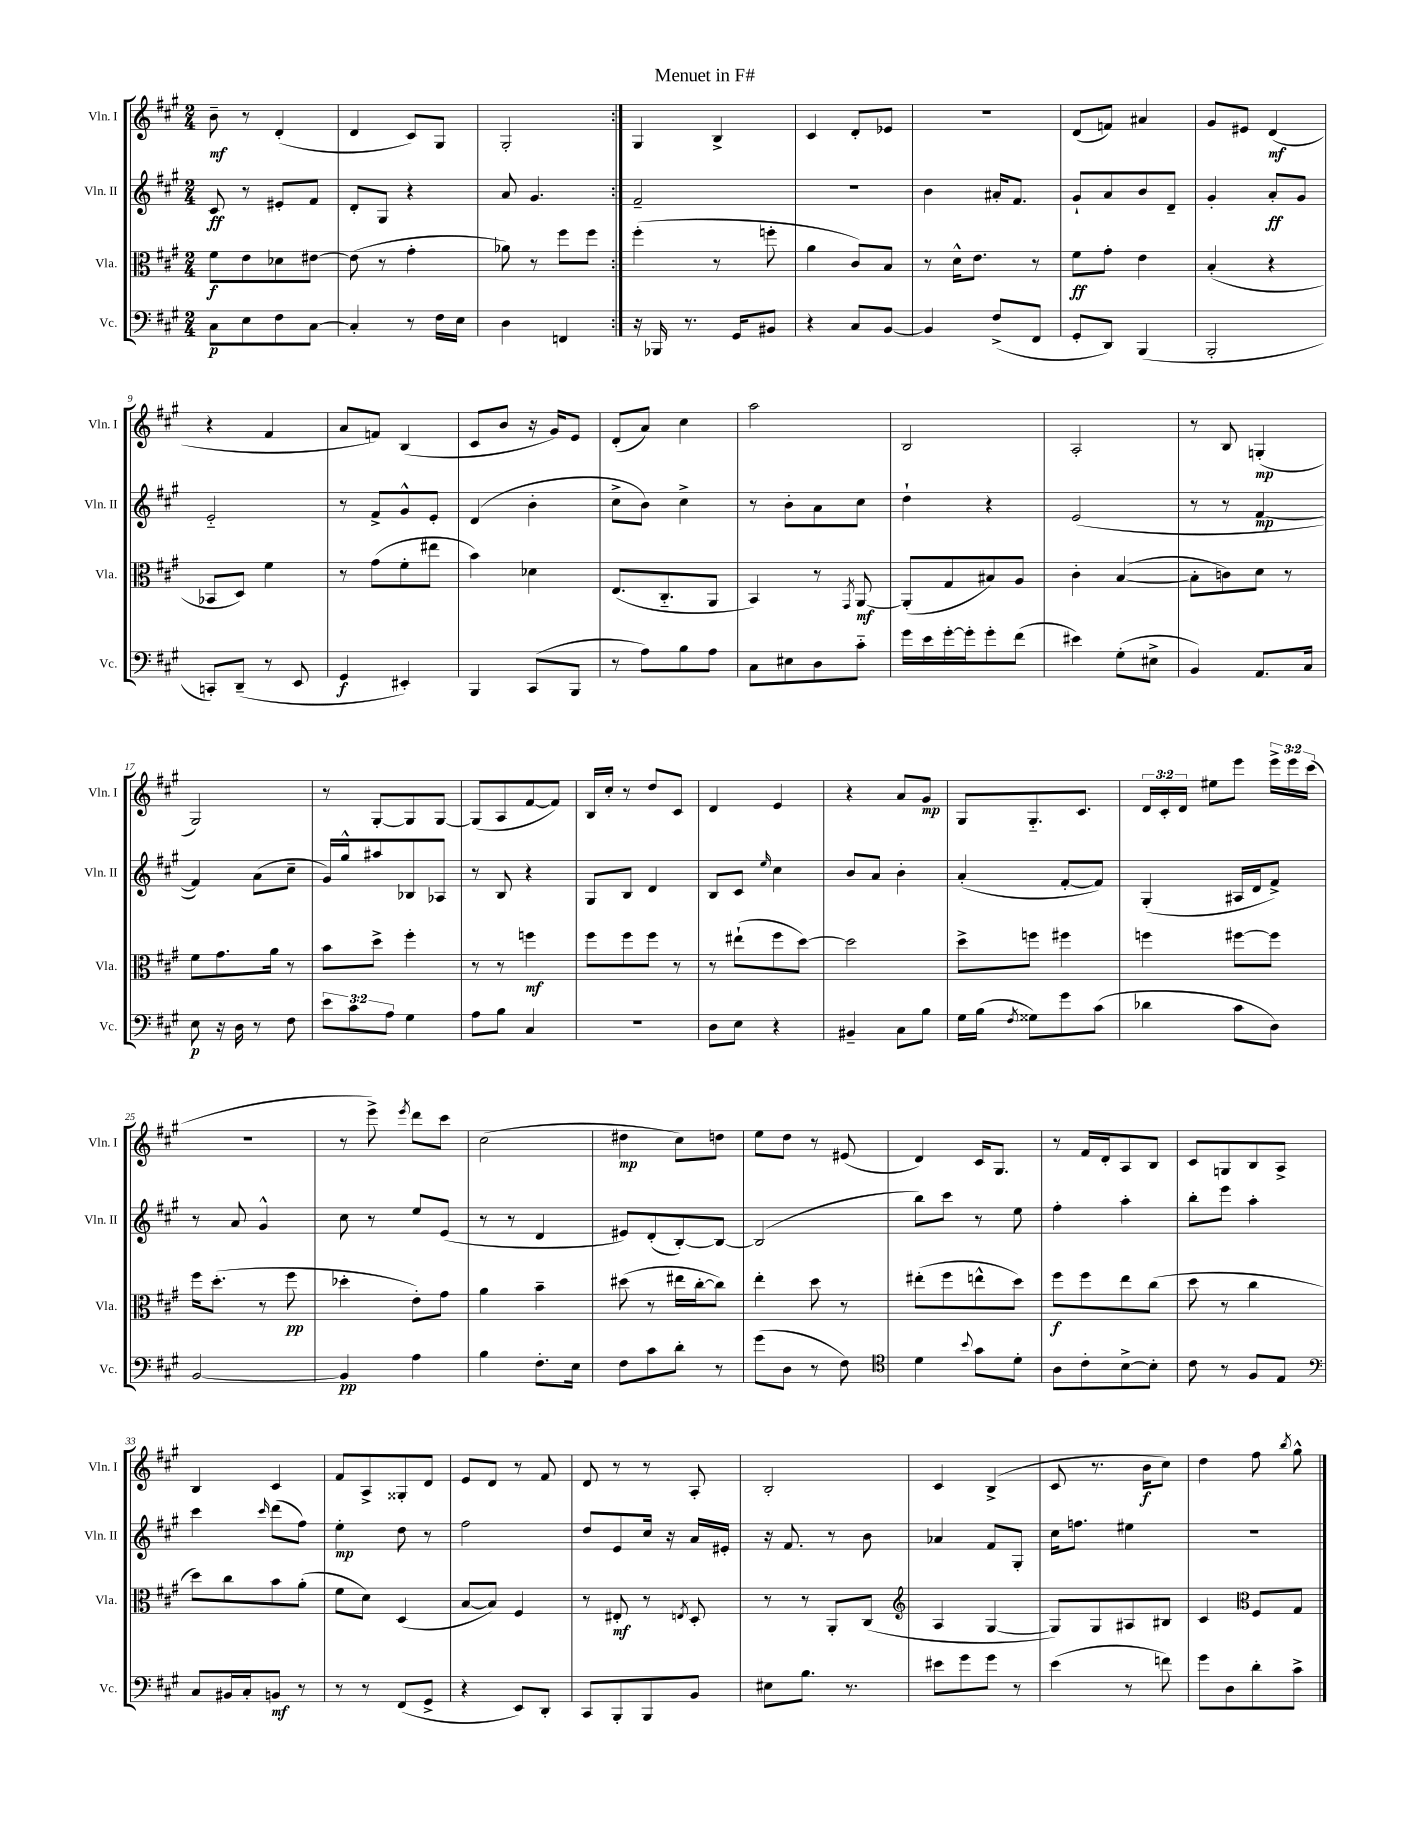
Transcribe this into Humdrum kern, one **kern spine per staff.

**kern	**dynam	**kern	**dynam	**kern	**dynam	**kern	**dynam
*part4	*part4	*part3	*part3	*part2	*part2	*part1	*part1
*staff4	*staff4	*staff3	*staff3	*staff2	*staff2	*staff1	*staff1
*I"Vc.	*	*I"Vla.	*	*I"Vln. II	*	*I"Vln. I	*
*I'Vc.	*	*I'Vla.	*	*I'Vln. II	*	*I'Vln. I	*
*clefF4	*	*clefC3	*	*clefG2	*	*clefG2	*
*k[f#c#g#]	*	*k[f#c#g#]	*	*k[f#c#g#]	*	*k[f#c#g#]	*
*M2/4	*	*M2/4	*	*M2/4	*	*M2/4	*
=1	=1	=1	=1	=1	=1	=1	=1
8C#\L	p	8f#\L	f	8c#/	ff	8b~\	mf
8E\	.	8e\	.	8r	.	8r	.
8F#\	.	8d-X\	.	8e#X'/L	.	(4d'/	.
[8C#\J	.	[8e#X\J	.	8f#/J	.	.	.
=2	=2	=2	=2	=2	=2	=2	=2
4C#'/]	.	(8e#\]	.	8d'/L	.	4d/	.
.	.	8r	.	8G#/J	.	.	.
8r	.	4g#'\	.	4r	.	8c#/L)	.
16F#\LL	.	.	.	.	.	8G#/J	.
16E\JJ	.	.	.	.	.	.	.
=3	=3	=3	=3	=3	=3	=3	=3
4D\	.	8a-X\)	.	8a/	.	2G#'/	.
.	.	8r	.	4.g#/	.	.	.
4FFn/	.	8ff#\L	.	.	.	.	.
.	.	8ff#\J	.	.	.	.	.
=4:|!	=4:|!	=4:|!	=4:|!	=4:|!	=4:|!	=4:|!	=4:|!
16r	.	(4ff#'\	.	2f#~/	.	4G#/	.
16BBB-X/	.	.	.	.	.	.	.
8.r	.	.	.	.	.	.	.
.	.	8r	.	.	.	4B^/	.
16GG#/KL	.	.	.	.	.	.	.
8BB#X/J	.	8ffn'\	.	.	.	.	.
=5	=5	=5	=5	=5	=5	=5	=5
4r	.	4a\	.	2r	.	4c#/	.
8C#/L	.	8c#/L)	.	.	.	8d'/L	.
[8BB/J	.	8B/J	.	.	.	8e-X/J	.
=6	=6	=6	=6	=6	=6	=6	=6
4BB/]	.	8r	.	4b\	.	2r	.
.	.	16d^^\KL	.	.	.	.	.
.	.	8.e\J	.	.	.	.	.
(8F#^/L	.	.	.	16a#X'/KL	.	.	.
.	.	.	.	8.f#/J	.	.	.
8FF#/J	.	8r	.	.	.	.	.
=7	=7	=7	=7	=7	=7	=7	=7
8GG#'/L	.	8f#\L	ff	8g#`/L	.	(8d/L	.
8DD/J)	.	8g#'\J	.	8a/	.	8fn/J)	.
(4BBB/	.	4e\	.	8b/	.	4a#X/	.
.	.	.	.	8d~/J	.	.	.
=8	=8	=8	=8	=8	=8	=8	=8
2BBB'/	.	(4B'/	.	4g#'/	.	8g#/L	.
.	.	.	.	.	.	8e#X/J	.
.	.	4r	.	8a'/L	ff	(4d/	mf
.	.	.	.	8g#/J	.	.	.
!!LO:LB:g=z
=9	=9	=9	=9	=9	=9	=9	=9
8CCn'/L)	.	8BB-X/L	.	2e/	.	4r	.
(8DD~/J	.	8D/J)	.	.	.	.	.
8r	.	4f#\	.	.	.	4f#/	.
8EE/	.	.	.	.	.	.	.
=10	=10	=10	=10	=10	=10	=10	=10
4GG#/	f	8r	.	8r	.	8a/L	.
.	.	(8g#\L	.	8f#^/L	.	8fn/J)	.
4EE#X'/)	.	8f#'\	.	8g#^^/	.	(4B/	.
.	.	8ee#X\J	.	8e'/J	.	.	.
=11	=11	=11	=11	=11	=11	=11	=11
4BBB/	.	4b\)	.	(4d/	.	8c#/L	.
.	.	.	.	.	.	8b/J	.
(8CC#/L	.	4d-X\	.	4b'\	.	16r	.
.	.	.	.	.	.	16g#/KL)	.
8BBB/J	.	.	.	.	.	8e/J	.
=12	=12	=12	=12	=12	=12	=12	=12
8r	.	(8.E/L	.	8cc#^\L	.	(8d'/L	.
8A\L)	.	.	.	8b\J)	.	8a/J)	.
.	.	8.C#/	.	.	.	.	.
8B\	.	.	.	4cc#^\	.	4cc#\	.
8A\J	.	8AA/J	.	.	.	.	.
=13	=13	=13	=13	=13	=13	=13	=13
8C#\L	.	4BB/)	.	8r	.	2aa\	.
8E#X\	.	.	.	8b'\L	.	.	.
8D\	.	8r	.	8a\	.	.	.
.	.	8qGG#/	.	.	.	.	.
8c#\J	.	[8AA/	mf	8cc#\J	.	.	.
=14	=14	=14	=14	=14	=14	=14	=14
16g#\LL	.	(8AA'/L]	.	4dd`\	.	2B/	.
16e\	.	.	.	.	.	.	.
[16g#'\	.	8G#/	.	.	.	.	.
16g#'\J]	.	.	.	.	.	.	.
8g#'\	.	8B#X/)	.	4r	.	.	.
(8f#\J	.	8A/J	.	.	.	.	.
=15	=15	=15	=15	=15	=15	=15	=15
4e#X\)	.	4c#'\	.	(2e/	.	2A'/	.
(8G#'\L	.	([4B/	.	.	.	.	.
8E#X^\J	.	.	.	.	.	.	.
=16	=16	=16	=16	=16	=16	=16	=16
4BB/)	.	8B'\L]	.	8r	.	8r	.
.	.	8cn\)	.	8r	.	8B/	.
8.AA/L	.	8d\J	.	[4f#/	mp	(4Gn'/	mp
.	.	8r	.	.	.	.	.
16C#/Jk	.	.	.	.	.	.	.
!!LO:LB:g=z
=17	=17	=17	=17	=17	=17	=17	=17
8E\	p	8f#\L	.	4f#/])	.	2G#/)	.
16r	.	8.g#\	.	.	.	.	.
16D\	.	.	.	.	.	.	.
8r	.	.	.	(8a\L	.	.	.
.	.	16a\Jk	.	.	.	.	.
8F#\	.	8r	.	8cc#~\J	.	.	.
=18	=18	=18	=18	=18	=18	=18	=18
12e\L	.	8b\L	.	16g#/LL)	.	8r	.
.	.	.	.	16gg#^^/J	.	.	.
12c#\	.	.	.	.	.	.	.
.	.	8dd^\J	.	8aa#X/	.	[8G#'/L	.
12A\J	.	.	.	.	.	.	.
4G#\	.	4ff#'\	.	8B-X/	.	8G#/]	.
.	.	.	.	8A-X/J	.	[8G#/J	.
=19	=19	=19	=19	=19	=19	=19	=19
8A\L	.	8r	.	8r	.	(8G#/L]	.
8B\J	.	8r	.	8B/	.	8A/	.
4C#/	.	4ffn\	mf	4r	.	[8f#/	.
.	.	.	.	.	.	8f#/J])	.
=20	=20	=20	=20	=20	=20	=20	=20
2r	.	8ff#\L	.	8G#/L	.	16B/LL	.
.	.	.	.	.	.	16cc#'/JJ	.
.	.	8ff#\	.	8B/J	.	8r	.
.	.	8ff#\J	.	4d/	.	8dd/L	.
.	.	8r	.	.	.	8c#/J	.
=21	=21	=21	=21	=21	=21	=21	=21
8D\L	.	8r	.	8B/L	.	4d/	.
8E\J	.	(8ee#X`\L	.	8c#/J	.	.	.
.	.	.	.	16qqee/	.	.	.
4r	.	8ff#\	.	4cc#\	.	4e/	.
.	.	[8dd\J)	.	.	.	.	.
=22	=22	=22	=22	=22	=22	=22	=22
4BB#X~/	.	2dd\]	.	8b/L	.	4r	.
.	.	.	.	8a/J	.	.	.
8C#\L	.	.	.	4b'\	.	8a/L	.
8B\J	.	.	.	.	.	8g#/J	mp
=23	=23	=23	=23	=23	=23	=23	=23
16G#\LL	.	8dd^\L	.	(4a'/	.	8G#/L	.
(16B\JJ	.	.	.	.	.	.	.
8qF#/	.	.	.	.	.	.	.
8G##X\L)	.	8ffn\J	.	.	.	8.G#/	.
8g#\	.	4ff#X\	.	[8f#'/L	.	.	.
.	.	.	.	.	.	8.c#/J	.
(8c#\J	.	.	.	8f#/J])	.	.	.
=24	=24	=24	=24	=24	=24	=24	=24
4d-X\	.	4ffn\	.	(4G#'/	.	24d/LL	.
.	.	.	.	.	.	24c#'/	.
.	.	.	.	.	.	24d/JJ	.
.	.	.	.	.	.	8ee#X\L	.
8c#\L	.	[8ff#X\L	.	16A#X/LL	.	8eee\J	.
.	.	.	.	16d/J	.	.	.
8D\J)	.	8ff#\J]	.	8f#^/J)	.	24eee^\LL	.
.	.	.	.	.	.	24eee\	.
.	.	.	.	.	.	(24ccc#\JJ	.
!!LO:LB:g=z
=25	=25	=25	=25	=25	=25	=25	=25
[2BB/	.	16ff#\KL	.	8r	.	2r	.
.	.	(8.dd'\J	.	.	.	.	.
.	.	.	.	8a/	.	.	.
.	.	8r	.	4g#^^/	.	.	.
.	.	8ff#\	pp	.	.	.	.
=26	=26	=26	=26	=26	=26	=26	=26
4BB/]	pp	4dd-X'\	.	8cc#\	.	8r	.
.	.	.	.	8r	.	8eee^\)	.
.	.	.	.	.	.	8qeee/	.
4A\	.	8e'\L)	.	8ee/L	.	8ddd\L	.
.	.	8g#\J	.	(8e/J	.	8ccc#\J	.
=27	=27	=27	=27	=27	=27	=27	=27
4B\	.	4a\	.	8r	.	(2cc#\	.
.	.	.	.	8r	.	.	.
8.F#'\L	.	4b~\	.	4d/	.	.	.
16E\Jk	.	.	.	.	.	.	.
=28	=28	=28	=28	=28	=28	=28	=28
8F#\L	.	(8dd#X\	.	8e#X/L)	.	4dd#X\	mp
8c#\	.	8r	.	(8d'/	.	.	.
8d'\J	.	16ee#X\LL	.	[8B'/)	.	8cc#\L)	.
.	.	[16cc#'\J	.	.	.	.	.
8r	.	8cc#\J])	.	8B/J_	.	8ddn\J	.
=29	=29	=29	=29	=29	=29	=29	=29
(8g#\L	.	4ee'\	.	(2B/]	.	8ee\L	.
8D\J	.	.	.	.	.	8dd\J	.
8r	.	8dd\	.	.	.	8r	.
8F#\)	.	8r	.	.	.	(8e#X/	.
=30	=30	=30	=30	=30	=30	=30	=30
*clefC4	*	*	*	*	*	*	*
4d\	.	(8ee#X'\L	.	8bb\L)	.	4d/)	.
.	.	8ff#\	.	8ccc#\J	.	.	.
8qqb/	.	.	.	.	.	.	.
8g#\L	.	8een^^\	.	8r	.	16c#/KL	.
.	.	.	.	.	.	8.G#/J	.
8d'\J	.	8dd\J)	.	8ee\	.	.	.
=31	=31	=31	=31	=31	=31	=31	=31
8A\L	.	8ff#\L	f	4ff#'\	.	8r	.
8c#'\	.	8ff#\	.	.	.	16f#/LL	.
.	.	.	.	.	.	16d'/J	.
[8B^\	.	8ee\	.	4aa'\	.	8A/	.
8B'\J]	.	(8cc#\J	.	.	.	8B/J	.
=32	=32	=32	=32	=32	=32	=32	=32
8c#\	.	8dd\	.	8bb'\L	.	8c#/L	.
8r	.	8r	.	8eee\J	.	8Gn/	.
8F#/L	.	4cc#\	.	4aa'\	.	8B/	.
8E/J	.	.	.	.	.	8A^/J	.
!!LO:LB:g=z
=33	=33	=33	=33	=33	=33	=33	=33
*clefF4	*	*	*	*	*	*	*
8C#/L	.	8dd\L)	.	4ccc#\	.	4B/	.
16BB#X/L	.	8cc#\	.	.	.	.	.
16C#'/J	.	.	.	.	.	.	.
.	.	.	.	16qqccc#/	.	.	.
8BBn/J	mf	8b\	.	(8ddd\L	.	4c#/	.
8r	.	(8a'\J	.	8ff#\J)	.	.	.
=34	=34	=34	=34	=34	=34	=34	=34
8r	.	8f#\L	.	4ee'\	mp	8f#/L	.
8r	.	8d\J)	.	.	.	8A^/	.
(8FF#/L	.	(4D/	.	8dd\	.	8G##X'/	.
8GG#^/J	.	.	.	8r	.	8d/J	.
=35	=35	=35	=35	=35	=35	=35	=35
4r	.	[8B/L	.	2ff#\	.	8e/L	.
.	.	8B/J])	.	.	.	8d/J	.
8EE/L)	.	4F#/	.	.	.	8r	.
8DD'/J	.	.	.	.	.	8f#/	.
=36	=36	=36	=36	=36	=36	=36	=36
8CC#/L	.	8r	.	8dd/L	.	8d/	.
8BBB'/	.	8E#X'/	mf	8e/	.	8r	.
8BBB/	.	8r	.	16cc#/Jk	.	8r	.
.	.	.	.	16r	.	.	.
.	.	8qEn/	.	.	.	.	.
8BB/J	.	8D'/	.	16a/LL	.	8A'/	.
.	.	.	.	16e#X'/JJ	.	.	.
=37	=37	=37	=37	=37	=37	=37	=37
8E#X\L	.	8r	.	16r	.	2B'/	.
.	.	.	.	8.f#/	.	.	.
8.B\J	.	8r	.	.	.	.	.
.	.	8AA'/L	.	8r	.	.	.
8.r	.	.	.	.	.	.	.
.	.	(8C#/J	.	8b\	.	.	.
=38	=38	=38	=38	=38	=38	=38	=38
*	*	*clefG2	*	*	*	*	*
8e#X\L	.	4A/	.	4a-X/	.	4c#/	.
8g#\	.	.	.	.	.	.	.
8g#\J	.	[4G#/	.	8f#/L	.	(4B^/	.
8r	.	.	.	8G#'/J	.	.	.
=39	=39	=39	=39	=39	=39	=39	=39
(4e\	.	8G#/L])	.	16cc#\KL	.	8c#/	.
.	.	.	.	8.ffn\J	.	.	.
.	.	8G#/	.	.	.	8.r	.
8r	.	8A#X/	.	4ee#X\	.	.	.
.	.	.	.	.	.	16b\KL	f
8fn\)	.	8B#X/J	.	.	.	8cc#\J)	.
=40	=40	=40	=40	=40	=40	=40	=40
8g#\L	.	4c#/	.	2r	.	4dd\	.
8D\	.	.	.	.	.	.	.
*	*	*clefC3	*	*	*	*	*
8d'\	.	8F#/L	.	.	.	8ff#\	.
.	.	.	.	.	.	8qbb/	.
8c#^\J	.	8G#/J	.	.	.	8gg#^^\	.
==	==	==	==	==	==	==	==
*-	*-	*-	*-	*-	*-	*-	*-
